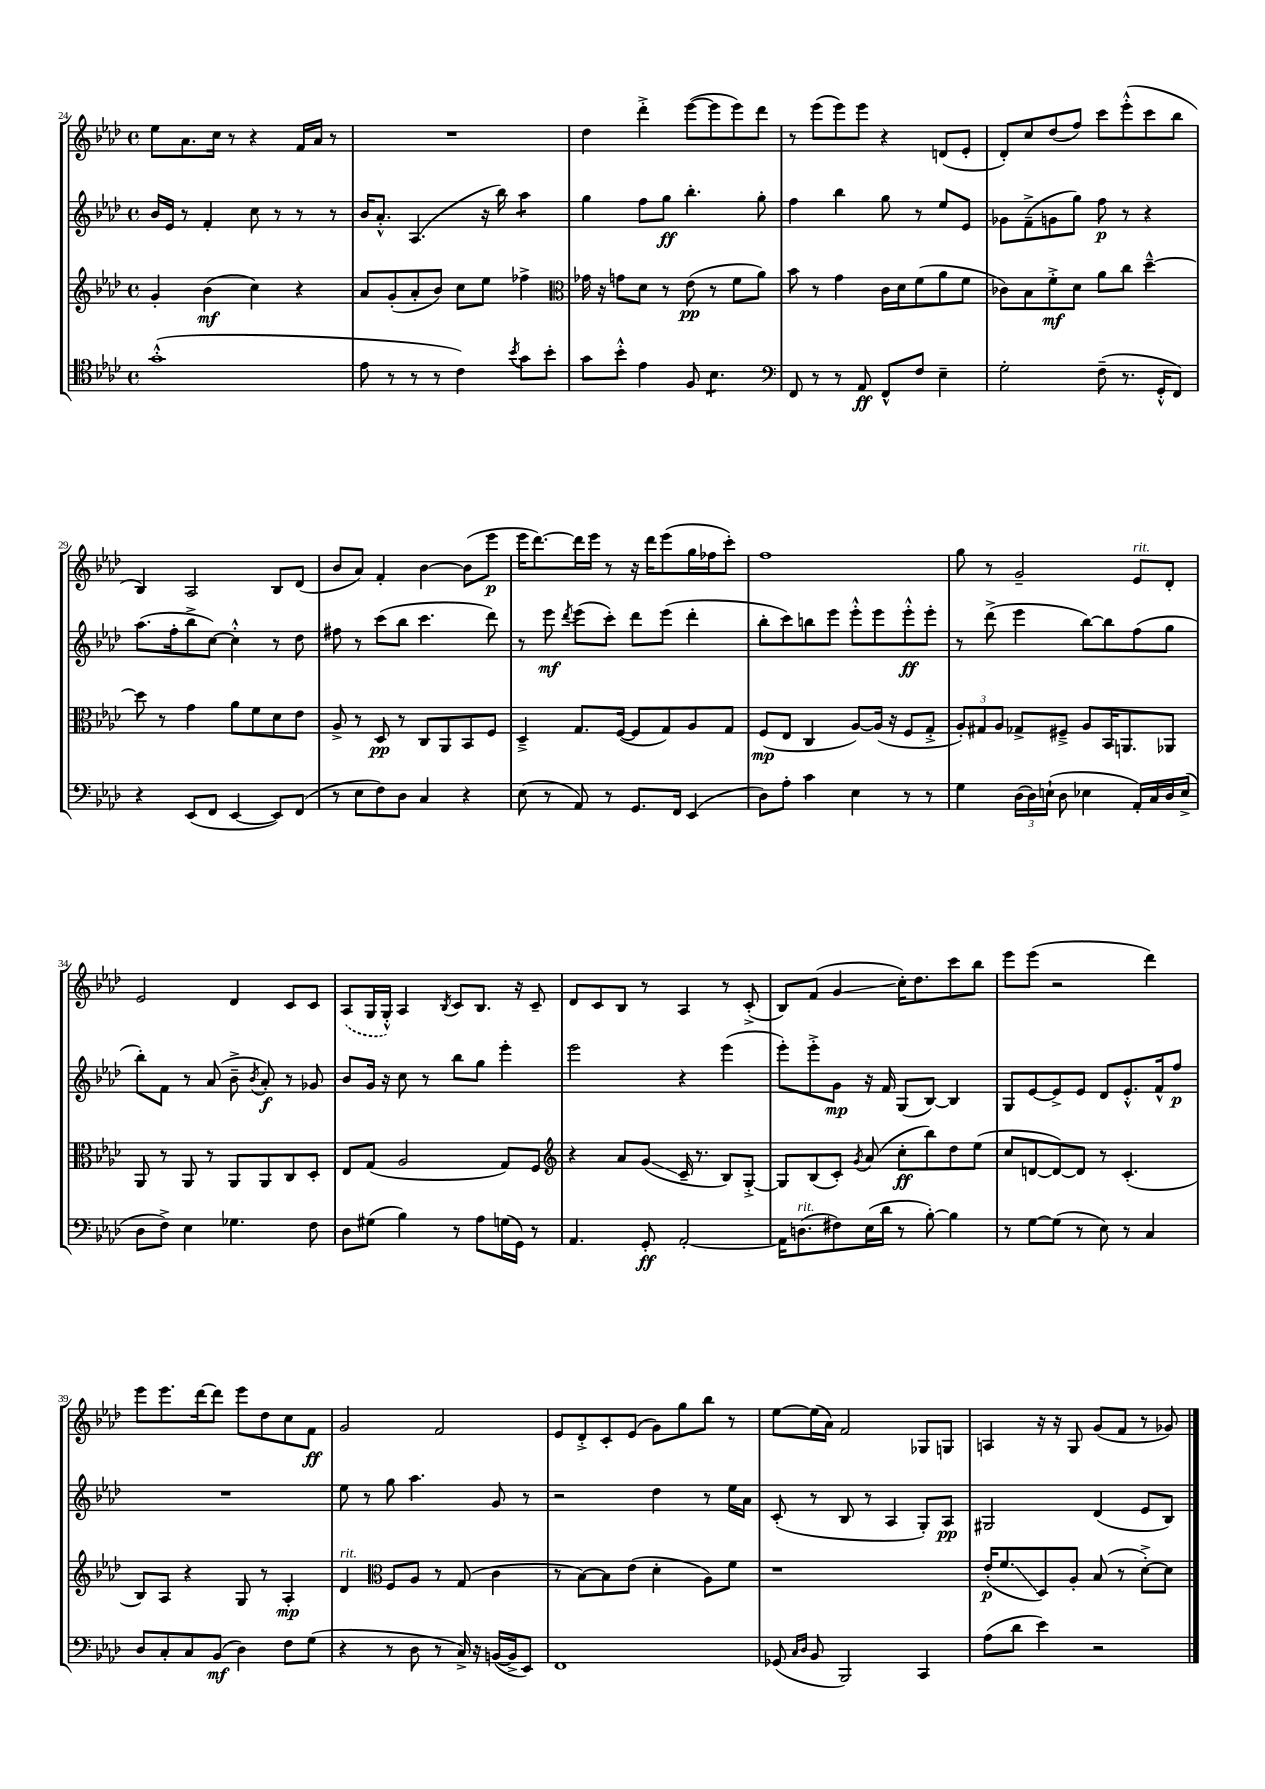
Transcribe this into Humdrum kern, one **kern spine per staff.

**kern	**kern	**kern	**kern
*staff4	*staff3	*staff2	*staff1
*clefC4	*clefG2	*clefG2	*clefG2
*k[b-e-a-d-]	*k[b-e-a-d-]	*k[b-e-a-d-]	*k[b-e-a-d-]
*M4/4	*M4/4	*M4/4	*M4/4
*met(c)	*met(c)	*met(c)	*met(c)
(1g'^^	4g'/	16b-/LL	8ee-\L
.	.	16e-/JJ	.
.	.	8r	8.a-\
.	(4b-\	4f'/	.
.	.	.	16cc\Jk
.	.	.	8r
.	4cc\)	8cc\	4r
.	.	8r	.
.	4r	8r	16f/LL
.	.	.	16a-/JJ
.	.	8r	8r
=	=	=	=
8e-\	8a-/L	16b-/LK	1r
.	.	8.a-'^^/J	.
8r	(8g'/	.	.
8r	8a-'/	(4.A-/	.
8r	8b-/J)	.	.
4c\)	8cc\L	.	.
.	8ee-\J	16r	.
.	.	16bb-\)	.
8qb-/	.	.	.
8g\L	4ff-^\	4aa-\	.
8b-'\J	.	.	.
=	=	=	=
*	*clefC3	*	*
8g\L	16g-\	4gg\	4dd-\
.	16r	.	.
8b-'^^\J	8g\L	.	.
4e-\	8d-\J	8ff\L	4ddd-'^\
.	8r	8gg\J	.
8F/	(8e-\	4.bb-'\	([8eee-\L
4.B-\	8r	.	8eee-\]
.	8f\L	.	8eee-\)
.	8a-\J)	8gg'\	8ddd-\J
=	=	=	=
*clefF4	*	*	*
8FF/	8b-\	4ff\	8r
8r	8r	.	(8eee-\L
8r	4g\	4bb-\	8eee-\)
8AA-/	.	.	8eee-\J
8FF^^/L	16c\LL	8gg\	4r
.	16d-\J	.	.
8F/J	(8f\	8r	.
4E-~\	8a-\	8ee-/L	(8d/L
.	8f\J	8e-/J	8e-'/J
=	=	=	=
2G'\	8c-\L)	8g-\L	8d-'/L)
.	8B-\	(8f~^\	8cc/
.	8f'^\	8g\	(8dd-/
.	8d-\J	8gg\J)	8ff/J)
(8F~\	8a-\L	8ff\	8ccc\L
8.r	8cc\J	8r	(8eee-'^^\
.	[4dd-~^^\	4r	8ccc\
16GG'^^/LK	.	.	.
8FF/J)	.	.	8bb-\J
=	=	=	=
4r	8dd-\]	(8.aa-\L	4B-/)
.	8r	.	.
.	.	16ff'\k	.
(8EE-/L	4g\	8bb-^\	2A-/
8FF/J	.	[8cc\J)	.
[4EE-/	8a-\L	4cc'^^\]	.
.	8f\	.	.
8EE-/]L)	8d-\	8r	8B-/L
(8FF/J	8e-\J	8dd-\	(8d-/J
=	=	=	=
8r	8A-^/	8ff#\	8b-/L
8E-\L	8r	8r	8a-/J)
8F\)	8D-/	(8ccc\L	4f'/
8D-\J	8r	8bb-\J	.
4C/	8C/L	4.ccc\	[4b-\
.	8AA-/	.	.
4r	8BB-/	.	(8b-\]L
.	8F/J	8ddd-\)	8eee-\J
=	=	=	=
(8E-\	4D-~^/	8r	16eee-\LK
.	.	.	[8.ddd-\)
8r	.	8eee-\	.
.	.	8qddd-/	.
8AA-/)	8.G/L	(8eee-\L	16ddd-\]L
.	.	.	16eee-\JJ
8r	.	8ccc'\J)	8r
.	([16F/Jk	.	.
8.GG/L	8F/]L	8ddd-\L	16r
.	.	.	16ddd-\LK
.	8G/)	(8eee-\J	(8eee-\
16FF/Jk	.	.	.
(4EE-/	8A-/	4ddd-'\	16gg\L
.	.	.	16ff-\J
.	8G/J	.	8ccc'\J)
=	=	=	=
8D-\L)	(8F/L	8bb-'\L	1ff
8A-'\J	8E-/J	8ccc\)	.
4c\	4C/	8bb\	.
.	.	8eee-\J	.
4E-\	[8A-/L)	8eee-'^^\L	.
.	(16A-/]Jk	8eee-\	.
.	16r	.	.
8r	8F/L	8eee-'^^\	.
8r	8G'^/J	8eee-'\J	.
=	=	=	=
4G\	12A-'/L)	8r	8gg\
.	12G#/	.	.
.	.	(8ddd-^\	8r
.	12A-/J	.	.
(24D-\LL	8G-^/L	4eee-\	2g~/
24D-\)	.	.	.
(24E`\JJ	.	.	.
8D-\	8F#~^/J	.	.
4E-\	8A-/L	[8bb-\L)	.
.	16BB-/K	8bb-\]	.
.	8.AA/	.	.
16AA-'/LL)	.	(8ff\	8e-/L
16C/	.	.	.
16D-/	8AA-/J	8gg\J	8d-'/J
(16E-^/JJ	.	.	.
=	=	=	=
8D-\L	8AA-/	8bb-'\L)	2e-/
8F^\J)	8r	8f\J	.
4E-\	8AA-/	8r	.
.	8r	(8a-/	.
4.G-\	8AA-/L	8b-~^\	4d-/
.	.	8qb-/	.
.	8AA-/	8a-'/)	.
.	8C/	8r	8c/L
8F\	8D-'/J	8g-/	8c/J
=	=	=	=
8D-\L	8E-/L	8b-/L	(8A-/L
(8G#\J	(8G/J	16g/Jk	16G/L
.	.	16r	16G'^^/JJ)
4B-\)	2A-/	8cc\	4A-/
.	.	8r	.
.	.	.	8qB-/
8r	.	8bb-\L	8c/L
8A-\L	.	8gg\J	8.B-/J
(16G\L	8G/L)	4eee-'\	.
16GG\JJ)	.	.	16r
8r	8F/J	.	8c~/
=	=	=	=
*	*clefG2	*	*
4.AA-/	4r	2eee-\	8d-/L
.	.	.	8c/
.	8a-/L	.	8B-/J
8GG'/	(8g/J	.	8r
[2AA-'/	16c~/	4r	4A-/
.	8.r	.	.
.	8B-/L)	(4eee-\	8r
.	[8G'^/J	.	(8c'^/
=	=	=	=
16AA-\]LK	8G/]L	8eee-'\L)	8B-/L)
(8.D\	.	.	.
.	(8B-/	8eee-'^\	(8f/J
8F#\)	8c'/J)	8g\J	4g/
.	8qg/	.	.
(16E-\L	(8a-/	16r	.
16d-\JJ	.	16f/	.
8r	8cc'\L	(8G/L	16cc'\LK)
.	.	.	8.dd-\
[8B-'\)	8bb-\)	[8B-/J)	.
4B-\]	8dd-\	4B-/]	8ccc\
.	(8ee-\J	.	8bb-\J
=	=	=	=
8r	8cc/L	8G/L	8eee-\L
[8G\L	[8d/	[8e-/	(8eee-\J
(8G\]J	8d/_)	8e-^/]	2r
8r	8d/]J	8e-/J	.
8E-\)	8r	8d-/L	.
8r	(4.c'/	8.e-'^^/	.
4C/	.	.	4ddd-\)
.	.	16f^^/k	.
.	.	8ff/J	.
=	=	=	=
8D-/L	8B-/L)	1r	8eee-\L
8C'/	8A-/J	.	8.eee-\
8C/	4r	.	.
.	.	.	[16ddd-\k
(8BB-/J	.	.	8ddd-\]J
4D-\)	8G/	.	8eee-\L
.	8r	.	8dd-\
8F\L	4A-'/	.	8cc\
(8G\J	.	.	8f\J
=	=	=	=
4r	4d-/	8ee-\	2g/
.	.	8r	.
*	*clefC3	*	*
8r	8F/L	8gg\	.
8D-\	8A-/J	4.aa-\	.
8r	8r	.	2f/
16C^/)	(8G/	.	.
16r	.	.	.
([16BB/LL	4c\	8g/	.
16BB^/]J	.	.	.
8EE-/J)	.	8r	.
=	=	=	=
1FF	8r	2r	8e-/L
.	[8B-\L)	.	8d-'^/
.	8B-\]	.	8c'/
.	(8e-\J	.	(8e-/J
.	4d-'\	4dd-\	8g\L)
.	.	.	8gg\
.	8A-\L)	8r	8bb-\J
.	8f\J	16ee-\LL	8r
.	.	16a-\JJ	.
=	=	=	=
(8GG-/	1r	(8c'/	[8ee-\L
16qqC/LL	.	.	.
16qqD-/JJ	.	.	.
8BB-/	.	8r	(16ee-\]L
.	.	.	16a-\JJ)
2BBB-/)	.	8B-/	2f/
.	.	8r	.
.	.	4A-/	.
4CC/	.	8G'/L)	8G-/L
.	.	8A-/J	8G/J
=	=	=	=
(8A-\L	(16e-'/LK	2G#/	4A/
.	8.f/	.	.
8d-\J	.	.	.
4e-\)	8D-/)	.	16r
.	.	.	16r
.	8A-'/J	.	8G/
2r	(8B-/	(4d-/	(8g/L
.	8r	.	8f/J
.	[8d-'^\L)	8e-/L	8r
.	8d-\]J	8B-/J)	8g-/)
==	==	==	==
*-	*-	*-	*-
